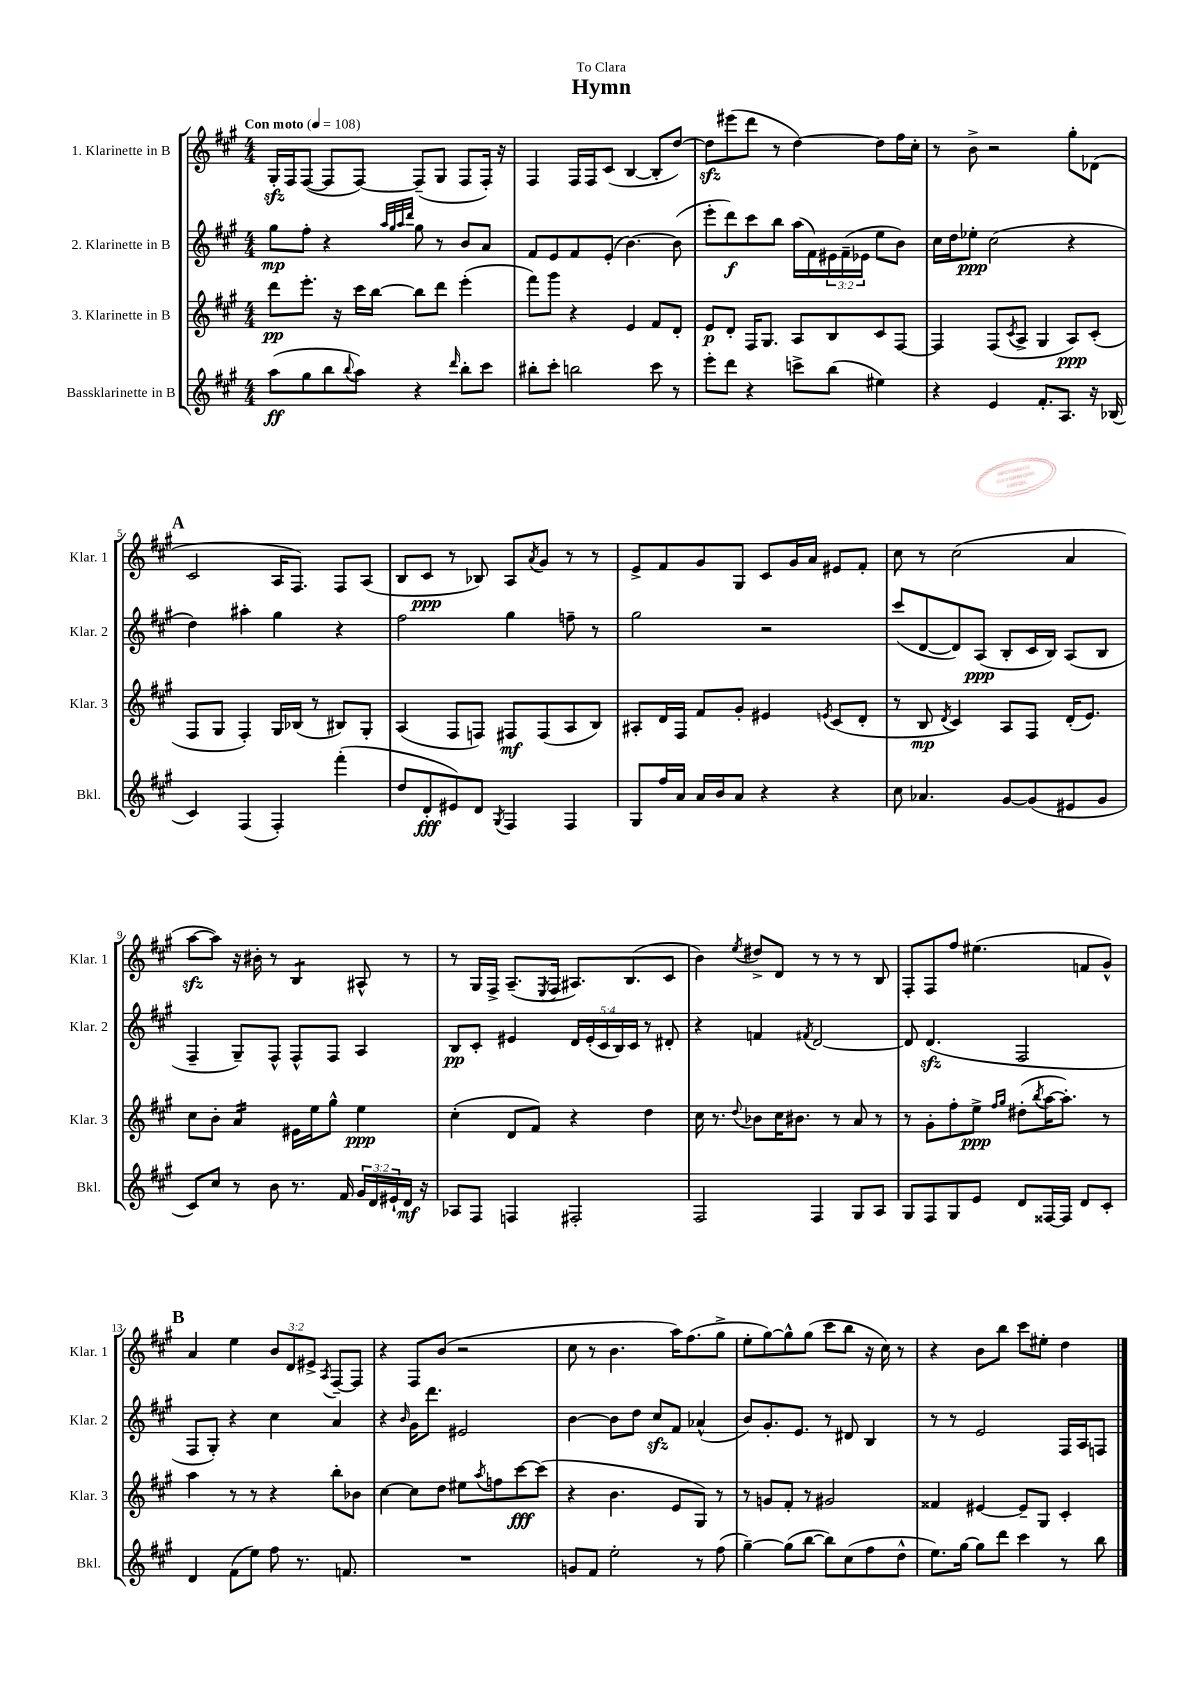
\header { title = "Hymn" dedication = "To Clara" }
<<
\new StaffGroup <<
\new Staff = "s0" \with { instrumentName = "1. Klarinette in B" shortInstrumentName = "Klar. 1" } {
    \clef treble \key a \major \numericTimeSignature \time 4/4 \override Staff.TupletNumber.text = #tuplet-number::calc-fraction-text \tempo "Con moto" 4 = 108
    gis16-.\sfz fis16 fis8~( fis8 fis8~) fis8--( gis8 fis8 fis16-.) r16 |
    fis4 fis16 fis16 cis'8( b4~ b8-. d''8~) |
    d''8\sfz eis'''8( d'''8 r8 d''4~) d''8 fis''16 cis''16-. |
    r8 b'8-> r2 gis''8-. des'8( |
    \mark \markup { \bold "A" } cis'2 a16 fis8.) fis8 a8( |
    b8 cis'8\ppp r8 bes8) a8 \acciaccatura { a'8 } gis'8 r8 r8 |
    e'8-> fis'8 gis'8 gis8 cis'8 gis'16 a'16 eis'8 fis'8-. |
    cis''8 r8 cis''2( a'4 |
    a''8~\sfz a''8) r16 bis'16-. r8 b4:8 ais8-^ r8 |
    r8 gis16 fis16-> a8.--( \acciaccatura { e8 } fis16 ais8.) b8.( cis'8 |
    b'4) \acciaccatura { e''8 } dis''8-> d'8 r8 r8 r8 b8 |
    fis8-. fis8 fis''8 eis''4.( f'8 gis'8-^) |
    \mark \markup { \bold "B" } a'4 e''4 \tuplet 3/2 { b'8 d'8 eis'8-> } \acciaccatura { a8 } fis8~-- fis8 |
    r4 fis8 b'8( r2 |
    cis''8 r8 b'4. a''16) fis''8.( gis''8-> |
    e''8-. gis''8~) gis''8-^ gis''8( cis'''8 b''8 r16 cis''16) r8 |
    r4 b'8 b''8 cis'''8 eis''8-. d''4 \bar "|." |
}
\new Staff = "s1" \with { instrumentName = "2. Klarinette in B" shortInstrumentName = "Klar. 2" } {
    \clef treble \key a \major \numericTimeSignature \time 4/4 \override Staff.TupletNumber.text = #tuplet-number::calc-fraction-text
    gis''8\mp fis''8-. r4 \grace { a''32 gis''32 a''32 d'''32 } gis''8 r8 b'8 a'8 |
    fis'8 e'8 fis'8 e'8-.( b'4.~) b'8( |
    e'''8-. d'''8\f) cis'''8 b''8 a''16( fis'16) \tuplet 3/2 { eis'16 fis'16--( ees'16 } e''8 b'8) |
    cis''16 d''16 ees''8-.\ppp cis''2( r4 |
    \mark \markup { \bold "A" } d''4) ais''4-. gis''4 r4 |
    fis''2 gis''4 f''8-- r8 |
    gis''2 r2 |
    cis'''8( d'8~ d'8) a8\ppp( b8-. cis'16 b16) a8( b8 |
    fis4-- gis8--) fis8-^ fis8-^ fis8 a4 |
    b8\pp cis'8-. eis'4 \tuplet 5/4 { d'16 eis'16-.( cis'16 b16) cis'16 } r8 dis'8-. |
    r4 f'4 \acciaccatura { fis'8 } d'2~ |
    d'8 d'4.\sfz( fis2 |
    \mark \markup { \bold "B" } fis8 gis8-.) r4 cis''4 a'4 |
    r4 \grace { b'16 } gis'16 d'''8. eis'2 |
    b'4~ b'8 d''8 cis''8\sfz fis'8 aes'4-^( |
    b'8) gis'8.-. e'8. r8 dis'8 b4 |
    r8 r8 e'2 fis16 a16 f8 \bar "|." |
}
\new Staff = "s2" \with { instrumentName = "3. Klarinette in B" shortInstrumentName = "Klar. 3" } {
    \clef treble \key a \major \numericTimeSignature \time 4/4
    d'''8\pp e'''8.-. r16 cis'''16 b''16~ b''8 d'''8 e'''4-.( |
    fis'''8) gis'''8 r4 e'4 fis'8 d'8-. |
    e'8\p d'8-. fis16 gis8. a8 b8 cis'8 fis8~ |
    fis4 fis8( \acciaccatura { cis'8 } a8-> gis4 a8\ppp) cis'8-.( |
    \mark \markup { \bold "A" } fis8 gis8 fis4-.) gis16 bes16( r8 bis8) gis8-. |
    a4( fis8 f8) fis8\mf fis8( a8 b8) |
    ais8-. d'16 fis16 fis'8 gis'8-. eis'4 \acciaccatura { e'8 } cis'8( d'8-. |
    r8 b8\mp \acciaccatura { d'8 } cis'4) a8 fis8 d'16-.( e'8.) |
    cis''8 b'8-. a'4:16 eis'16 e''16 gis''8-^ e''4\ppp |
    cis''4-.( d'8 fis'8) r4 d''4 |
    cis''16 r8. \appoggiatura { d''8 } bes'8 cis''16 bis'8. r8 a'8 r8 |
    r8 gis'8-. fis''8-. e''8->\ppp \grace { fis''16 gis''16 } dis''8-.( \acciaccatura { b''8 } a''16~ a''8.-.) r8 |
    \mark \markup { \bold "B" } a''4 r8 r8 r4 b''8-. bes'8 |
    cis''4~ cis''8 d''8 eis''8 \acciaccatura { a''8 } f''8 cis'''8~\fff cis'''8( |
    r4 b'4. e'8 gis8) r8 |
    r8 g'8 fis'8-. r8 gis'2 |
    fisis'4 eis'4~ eis'8-- gis8 cis'4-. \bar "|." |
}
\new Staff = "s3" \with { instrumentName = "Bassklarinette in B" shortInstrumentName = "Bkl." } {
    \clef treble \key a \major \numericTimeSignature \time 4/4 \override Staff.TupletNumber.text = #tuplet-number::calc-fraction-text
    a''8\ff( gis''8 b''8 \appoggiatura { b''8 } a''8) r4 \grace { d'''16 } b''8-. cis'''8 |
    bis''8-. cis'''8-. b''2 cis'''8 r8 |
    e'''8-. d'''8 r4 c'''8-> b''8( eis''4) |
    r4 e'4 fis'8.-. a8. r16 bes16( |
    \mark \markup { \bold "A" } cis'4) fis4( fis4-.) fis'''4-.( |
    d''8 d'8-.\fff eis'8) d'8 \acciaccatura { gis8 } fis4 fis4 |
    gis8 fis''16 a'16 a'16 b'16 a'8 r4 r4 |
    cis''8 aes'4. gis'8~ gis'8( eis'8 gis'8 |
    cis'8) cis''8 r8 b'8 r8. fis'16 \tuplet 3/2 { gis'16 d'16 eis'16-! } d'16\mf r16 |
    aes8 fis8 f4 fis2-. |
    fis2 fis4 gis8 a8 |
    gis8 fis8 gis8 e'8 d'8 fisis16~ fisis16 d'8 cis'8-. |
    \mark \markup { \bold "B" } d'4 fis'8( e''8) fis''8 r8. f'8. |
    R1 |
    g'8 fis'8 e''2-. r8 fis''8( |
    gis''4~--) gis''8( b''8~ b''8) cis''8( fis''8 d''8-^ |
    e''8.) gis''16~ gis''8 d'''8 cis'''4 r8 b''8 \bar "|." |
}
>>
>>
